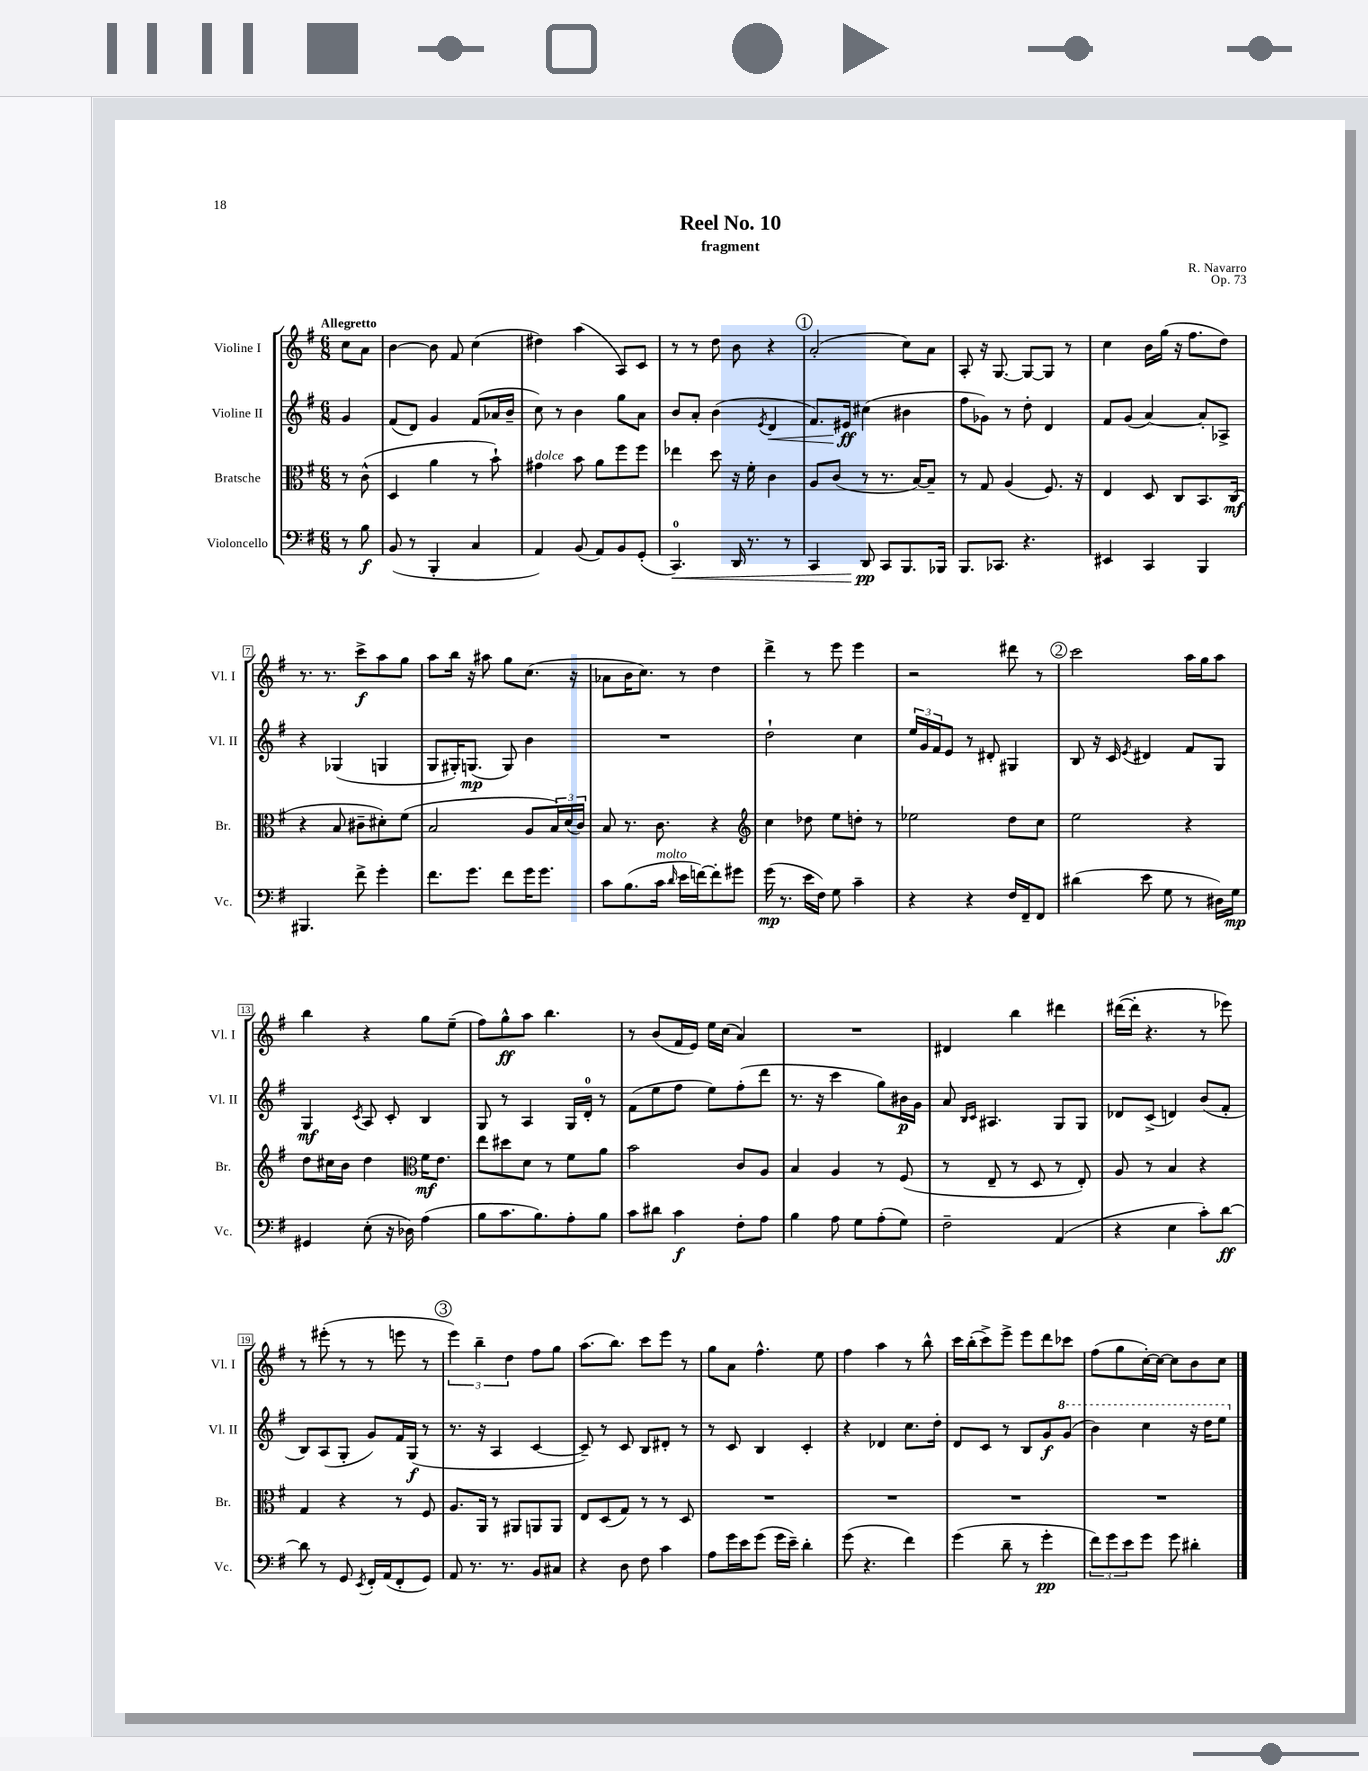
\header { title = "Reel No. 10" composer = "R. Navarro" subtitle = "fragment" opus = "Op. 73" }
<<
\new StaffGroup <<
\new Staff = "s0" \with { instrumentName = "Violine I" shortInstrumentName = "Vl. I" } {
    \clef treble \key g \major \numericTimeSignature \time 6/8 \partial 4 \tempo "Allegretto"
    c''8 a'8 |
    b'4~ b'8 fis'8 c''4( |
    dis''4) a''4( a8) c'8 |
    r8 r8 d''8 b'8 r4 |
    \mark \markup { \circle "1" } a'2-.( c''8) a'8 |
    a8-. r16 g8.~ g8~ g8 r8 |
    c''4 b'16 g''16( r16 fis''8. d''8) |
    r8. r8. c'''8->\f a''8 g''8 |
    a''8 b''16 r16 ais''8 g''8 c''8.( r16 |
    aes'8 b'16 c''8.) r8 d''4 |
    d'''4-> r8 e'''8 e'''4 |
    r2 dis'''8 r8 |
    \mark \markup { \circle "2" } c'''2 a''16 g''16 a''8 |
    b''4 r4 g''8 e''8--( |
    fis''8) g''8-^\ff a''8 b''4. |
    r8 b'8( fis'16 e'16) e''16 c''16( a'4) |
    R2. |
    dis'4 b''4 dis'''4 |
    dis'''16~( dis'''16-. r4. r8 ees'''8) |
    r8 eis'''8-.( r8 r8 e'''8 r8 |
    \mark \markup { \circle "3" } \tuplet 3/2 { e'''4) b''4-- d''4 } fis''8 g''8 |
    a''8.( b''8.) c'''8 e'''8 r8 |
    g''8 a'8 fis''4.-^ e''8 |
    fis''4 a''4 r8 b''8-^ |
    c'''16 b''16-.( c'''8->) e'''8-> e'''8 d'''8 ces'''8 |
    fis''8( g''8 c''16~-.) c''16~ c''8 b'8 c''8 \bar "|." |
}
\new Staff = "s1" \with { instrumentName = "Violine II" shortInstrumentName = "Vl. II" } {
    \clef treble \key g \major \numericTimeSignature \time 6/8 \partial 4
    g'4 |
    fis'8( d'8) g'4 fis'8( aes'16 b'16-- |
    c''8) r8 b'4 g''8 a'8 |
    b'8 a'8-. b'4( \acciaccatura { e'8 } d'4\< |
    \mark \markup { \circle "1" } fis'8.) eis'16\ff\! cis''4( bis'4 |
    fis''8 ges'8) r8 d''8-. d'4 |
    fis'8 g'8( a'4~) a'8-. aes8-> |
    r4 ges4( g4 |
    g8 gis16-.) g8.\mp( g8) b'4 |
    R2. |
    d''2-! c''4 |
    \tuplet 3/2 { e''16 g'16 fis'16 } e'8 r8 dis'8-. gis4 |
    \mark \markup { \circle "2" } b8 r16 c'16 \acciaccatura { e'8 } dis'4 fis'8 g8 |
    g4\mf \acciaccatura { c'8 } a8 c'8-. b4 |
    g8 r8 a4 g16 d'16-0-. r8 |
    fis'8( e''8 fis''8 e''8) fis''8-.( d'''8 |
    r8. r16 c'''4 g''8) bis'16\p g'16 |
    a'8 \grace { b16 c'16 } ais4. g8 g8 |
    des'8 c'8->( d'4) b'8( fis'8-. |
    b8) a8( g8-. g'8) fis'16 g16\f( r8 |
    \mark \markup { \circle "3" } r8. r16 a4 c'4~ |
    c'8--) r8 c'8 b8 dis'8-. r8 |
    r8 c'8 b4 c'4-. |
    r4 des'4 c''8. d''16-. |
    d'8 c'8 r8 b8 g'8\f \ottava #1 g''8( |
    b''4) c'''4 r16 d'''16 e'''8 \ottava #0 \bar "|." |
}
\new Staff = "s2" \with { instrumentName = "Bratsche" shortInstrumentName = "Br." } {
    \clef alto \key g \major \numericTimeSignature \time 6/8 \partial 4
    r8 c'8-^( |
    d4 a'4 r8 b'8-!) |
    gis'4^\markup { \italic "dolce" } b'8 a'8 fis''8 fis''8 |
    ees''4 d''8 r16 fis'16-. c'4 |
    \mark \markup { \circle "1" } a8 c'8( r8 r8. b16~) b8-- |
    r8 g8 a4( fis8.) r16 |
    e4 d8 c8 b,8. c16\mf( |
    r4 b8 cis'8-- dis'8-.) fis'8( |
    b2 a8 \tuplet 3/2 { b16) d'16( c'16) } |
    b8 r8. c'8. r4 |
    \clef treble c''4 des''8 e''8 d''8-. r8 |
    ees''2 d''8 c''8 |
    \mark \markup { \circle "2" } e''2 r4 |
    d''8 cis''16 b'16 d''4 \clef alto fis'16\mf e'8. |
    e''8 dis''8 d'8 r8 fis'8 a'8 |
    b'2 c'8 a8 |
    b4 a4 r8 fis8( |
    r8 e8-- r8 d8 r8 e8-.) |
    a8 r8 b4 r4 |
    g4 r4 r8 fis8 |
    \mark \markup { \circle "3" } a8. a,16 r8 ais,8 a,8 a,8 |
    e8 d8( g8) r8 r8 d8 |
    R2. |
    R2. |
    R2. |
    R2. \bar "|." |
}
\new Staff = "s3" \with { instrumentName = "Violoncello" shortInstrumentName = "Vc." } {
    \clef bass \key g \major \numericTimeSignature \time 6/8 \partial 4
    r8 b8\f |
    b,8( r8 b,,4-. c4 |
    a,4) b,8( a,8) b,8 g,8-.( |
    c,4.-0\<) d,16 r8. r8 |
    \mark \markup { \circle "1" } c,4 d,8\pp\! c,8 b,,8. bes,,16 |
    b,,8. ces,8. r4. |
    eis,4 c,4 b,,4 |
    bis,,4. fis'8-> g'4-. |
    fis'8. g'8. fis'8 g'16 g'8. |
    c'8 b8.( c'16^\markup { \italic "molto" } \grace { d'16 } e'16 f'16~) f'8-. gis'8 |
    g'16\mp( r8. e'16 fis16) g8 c'4-- |
    r4 r4 fis16 fis,16-- fis,8 |
    \mark \markup { \circle "2" } dis'4( e'8 g8 r8 dis16) g16\mp |
    gis,4 e8-.( r16 des16) a4( |
    b8 c'8. b8.) a8-. b8 |
    c'8 dis'8 c'4\f fis8-. a8 |
    b4 a8 g8 a8-.( g8) |
    fis2-- a,4( |
    r4 e4 c'8-.) d'8~\ff |
    d'8 r8 g,8 \acciaccatura { e,8 } fis,16-. a,16( fis,8-. g,8) |
    \mark \markup { \circle "3" } a,8 r8. r8. b,8 cis8 |
    r4 d8 fis8 c'4 |
    a8 g'16 e'16 g'8( g'16 e'16--) d'4-. |
    g'8( r4. fis'4) |
    g'4( d'8-- r8 g'4-.\pp |
    \tuplet 3/2 { fis'8) g'8 e'8 } g'8 g'8 dis'4-. \bar "|." |
}
>>
>>
\layout { \context { \Score \override BarNumber.stencil = #(make-stencil-boxer 0.1 0.3 ly:text-interface::print) } }
